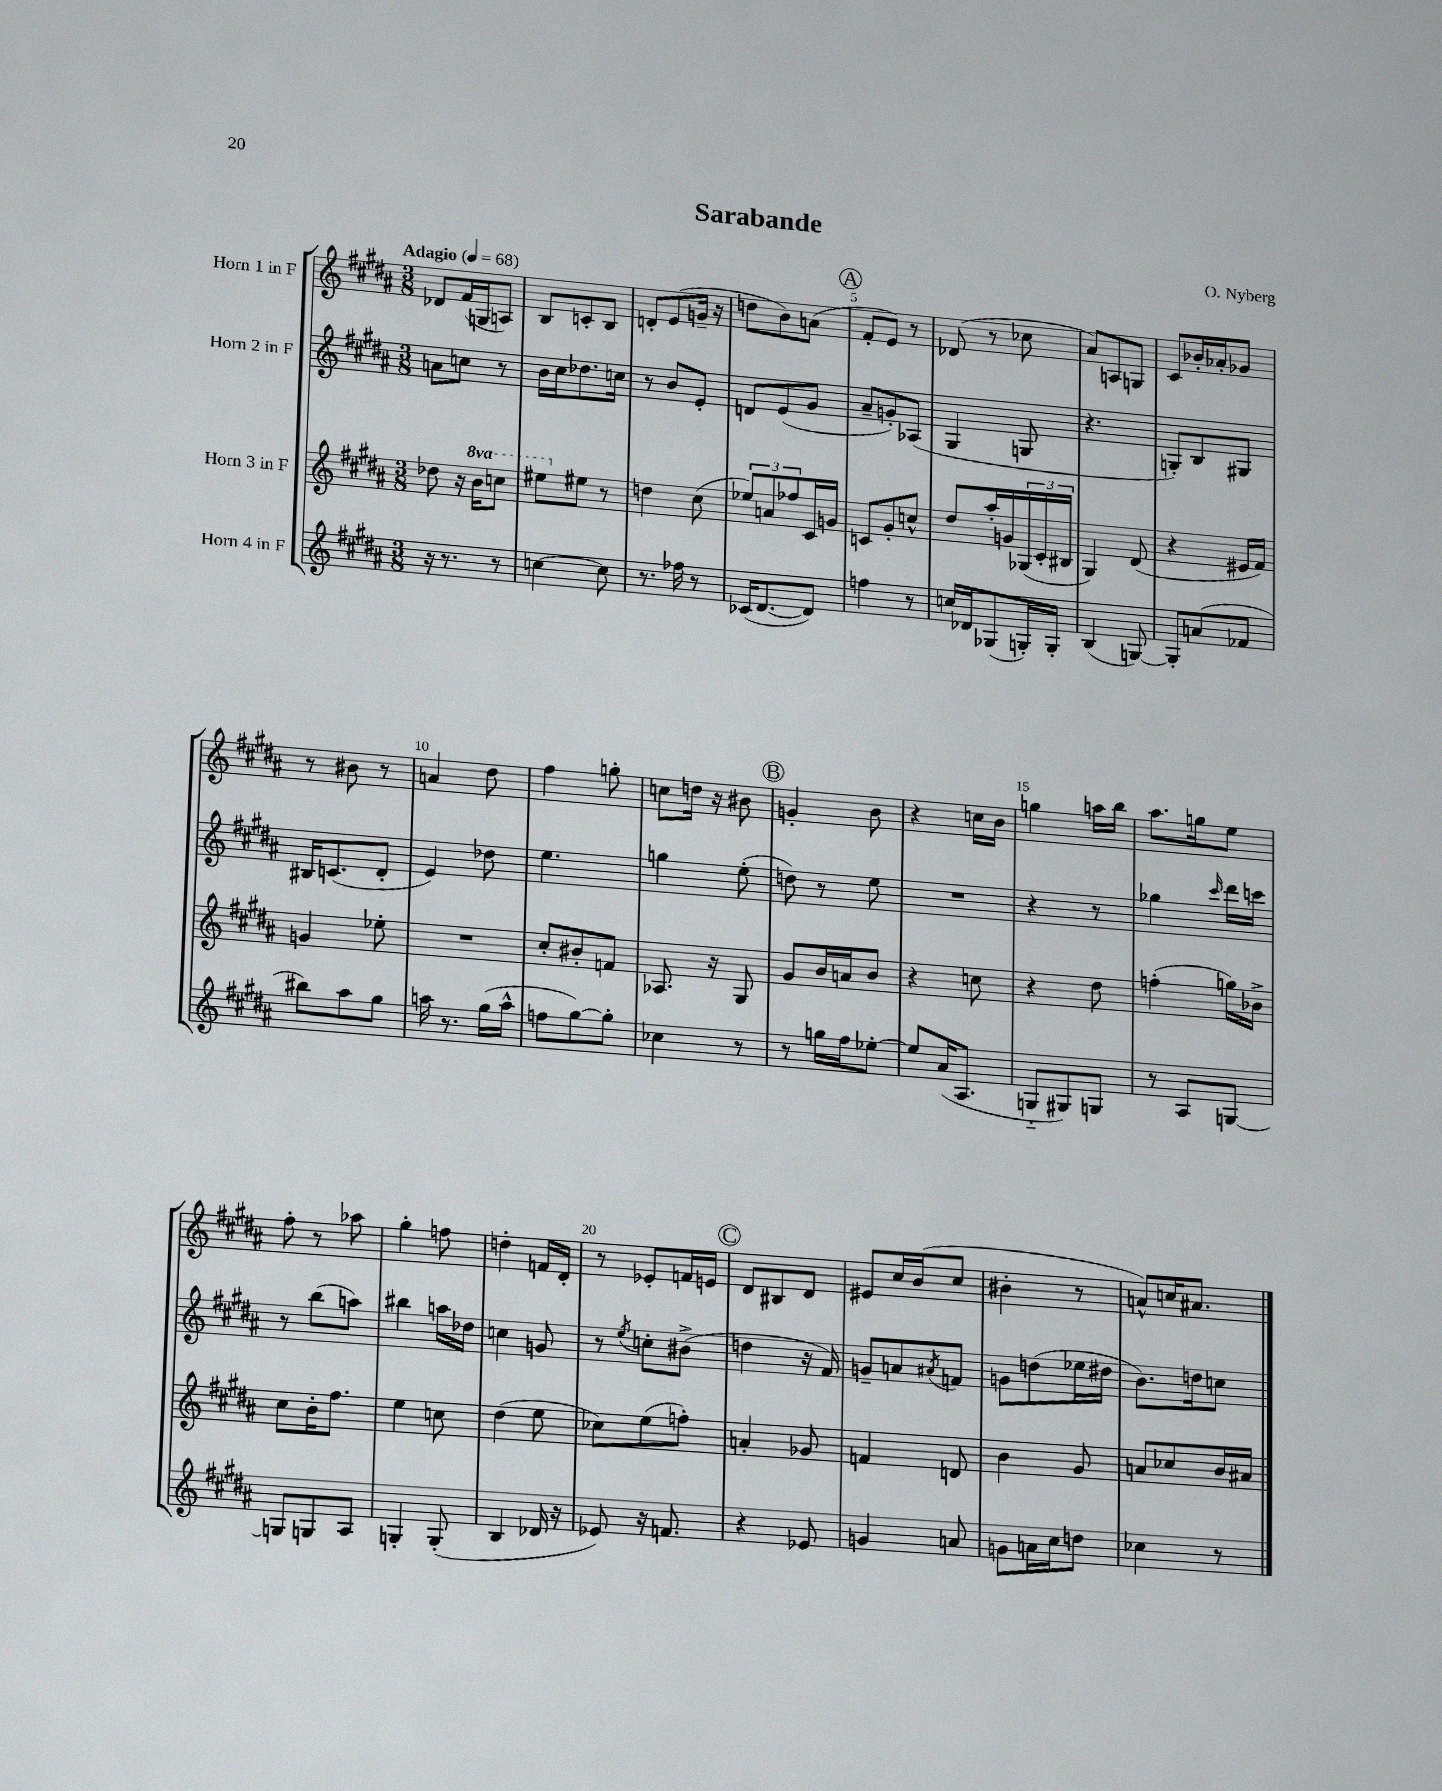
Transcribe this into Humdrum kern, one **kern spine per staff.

**kern	**kern	**kern	**kern
*staff4	*staff3	*staff2	*staff1
*clefG2	*clefG2	*clefG2	*clefG2
*k[f#c#g#d#a#]	*k[f#c#g#d#a#]	*k[f#c#g#d#a#]	*k[f#c#g#d#a#]
*M3/8	*M3/8	*M3/8	*M3/8
*MM68	*MM68	*MM68	*MM68
16r	8dd-	8a	8d-
8.r	.	.	.
.	16r	8cc	(16f#
.	16bb	.	16G
8r	8ccc	8r	8A)
=	=	=	=
[4cc	8eee#	16b	8B
.	.	16cc#	.
.	8ee#	8.dd-	8c'
8cc]	8r	.	8B
.	.	16cc	.
=	=	=	=
8.r	4dd	8r	8d'
.	.	8b	(8e
16ff-	.	.	.
8r	(8cc#	8e'	16g~
.	.	.	16r
=	=	=	=
(16c-	12ee-)	8d	8dd
[8.d#	.	.	.
.	12a	.	.
.	.	(8e	8b)
.	12ff-	.	.
8d#])	16c#	8g#	(8a
.	16g	.	.
=	=	=	=
4ff	8c	8a#~	8f#'
.	8g#'	8g')	8e)
8r	8cc^^	(8A-	8r
=	=	=	=
16cc	8dd#	4G#	(8d-
16d-	.	.	.
(8G-	16aa#'	.	8r
.	16g	.	.
16G')	(24G-	8G	8cc-
.	24c#'	.	.
16G'	.	.	.
.	24B#	.	.
=	=	=	=
(4B	4G#)	4.r	8a#)
.	.	.	8A
[8G)	(8d#	.	8G
=	=	=	=
8G']	4r	8G')	8c#
(8a	.	8B	16b-'
.	.	.	16a-'
8f-	16e#	8G#	8g-
.	16f#)	.	.
=	=	=	=
8bb#)	4g	16B#	8r
.	.	(8.c	.
8aa#	.	.	8b#
8gg#	8ee-'	8d#'	8r
=	=	=	=
16aa	4.r	4e)	4a
8.r	.	.	.
(16gg#	.	8dd-	8dd#
16aa^^	.	.	.
=	=	=	=
8ff	8cc#'	4.ee	4ff#
[8gg#)	8b#'	.	.
8gg#']	8f	.	8gg'
=	=	=	=
4cc-	8.A-	4gg	8cc
.	.	.	16dd
.	16r	.	16r
8r	8G#	(8ee'	8b#
=	=	=	=
8r	8g#	8dd)	4g'
16gg	16b	8r	.
16ff#	16a	.	.
[8ee-'	8b	8ee	8b
=	=	=	=
8ee-]	4r	4.r	4r
(16a#	.	.	.
8.A#	.	.	.
.	8cc	.	16cc
.	.	.	16b
=	=	=	=
8G'~	4r	4r	4gg
8G#)	.	.	.
8G	8dd#	8r	16aa
.	.	.	16bb
=	=	=	=
8r	(4ff'	4gg-	8.aa#
8A#	.	.	.
.	.	.	16gg
.	.	16qqccc#	.
[8G	16gg)	16ddd#	8ee
.	16b-^	16ccc	.
=	=	=	=
8G]	8cc#	8r	8ff#'
8G	16b'	(8bb	8r
.	8.ff#	.	.
8A#	.	8aa)	8aa-
=	=	=	=
4G'	4ee	4bb#	4gg#'
(8G'	8cc	16aa	8ff
.	.	16dd-	.
=	=	=	=
4B	(4dd#	4cc	4dd'
16d-	8ee	8g	16f
16r	.	.	16d#'
=	=	=	=
8e-)	8cc-)	8r	8r
.	.	8qee	.
16r	(8ee	8cc'	8e-'
8.f	.	.	.
.	8ff')	(8b#^	16f
.	.	.	16e
=	=	=	=
4r	4a'	4dd	8d#
.	.	.	8B#
8e-	8g-	16r	8d#
.	.	16f#)	.
=	=	=	=
4g	4f	8g~	8e#
.	.	8a	16cc#
.	.	.	(16b
.	.	8qa#	.
8a	8d	8f	8cc#
=	=	=	=
8g	4b	8g	4b#'
16a	.	(8dd	.
16cc#	.	.	.
8dd	8g#	16ee-	8r
.	.	16dd#	.
=	=	=	=
4cc-	8a	8.b)	8a^^)
.	8cc-	.	16cc
.	.	16dd	8.a#
8r	16b	8cc	.
.	16a#	.	.
==	==	==	==
*-	*-	*-	*-
